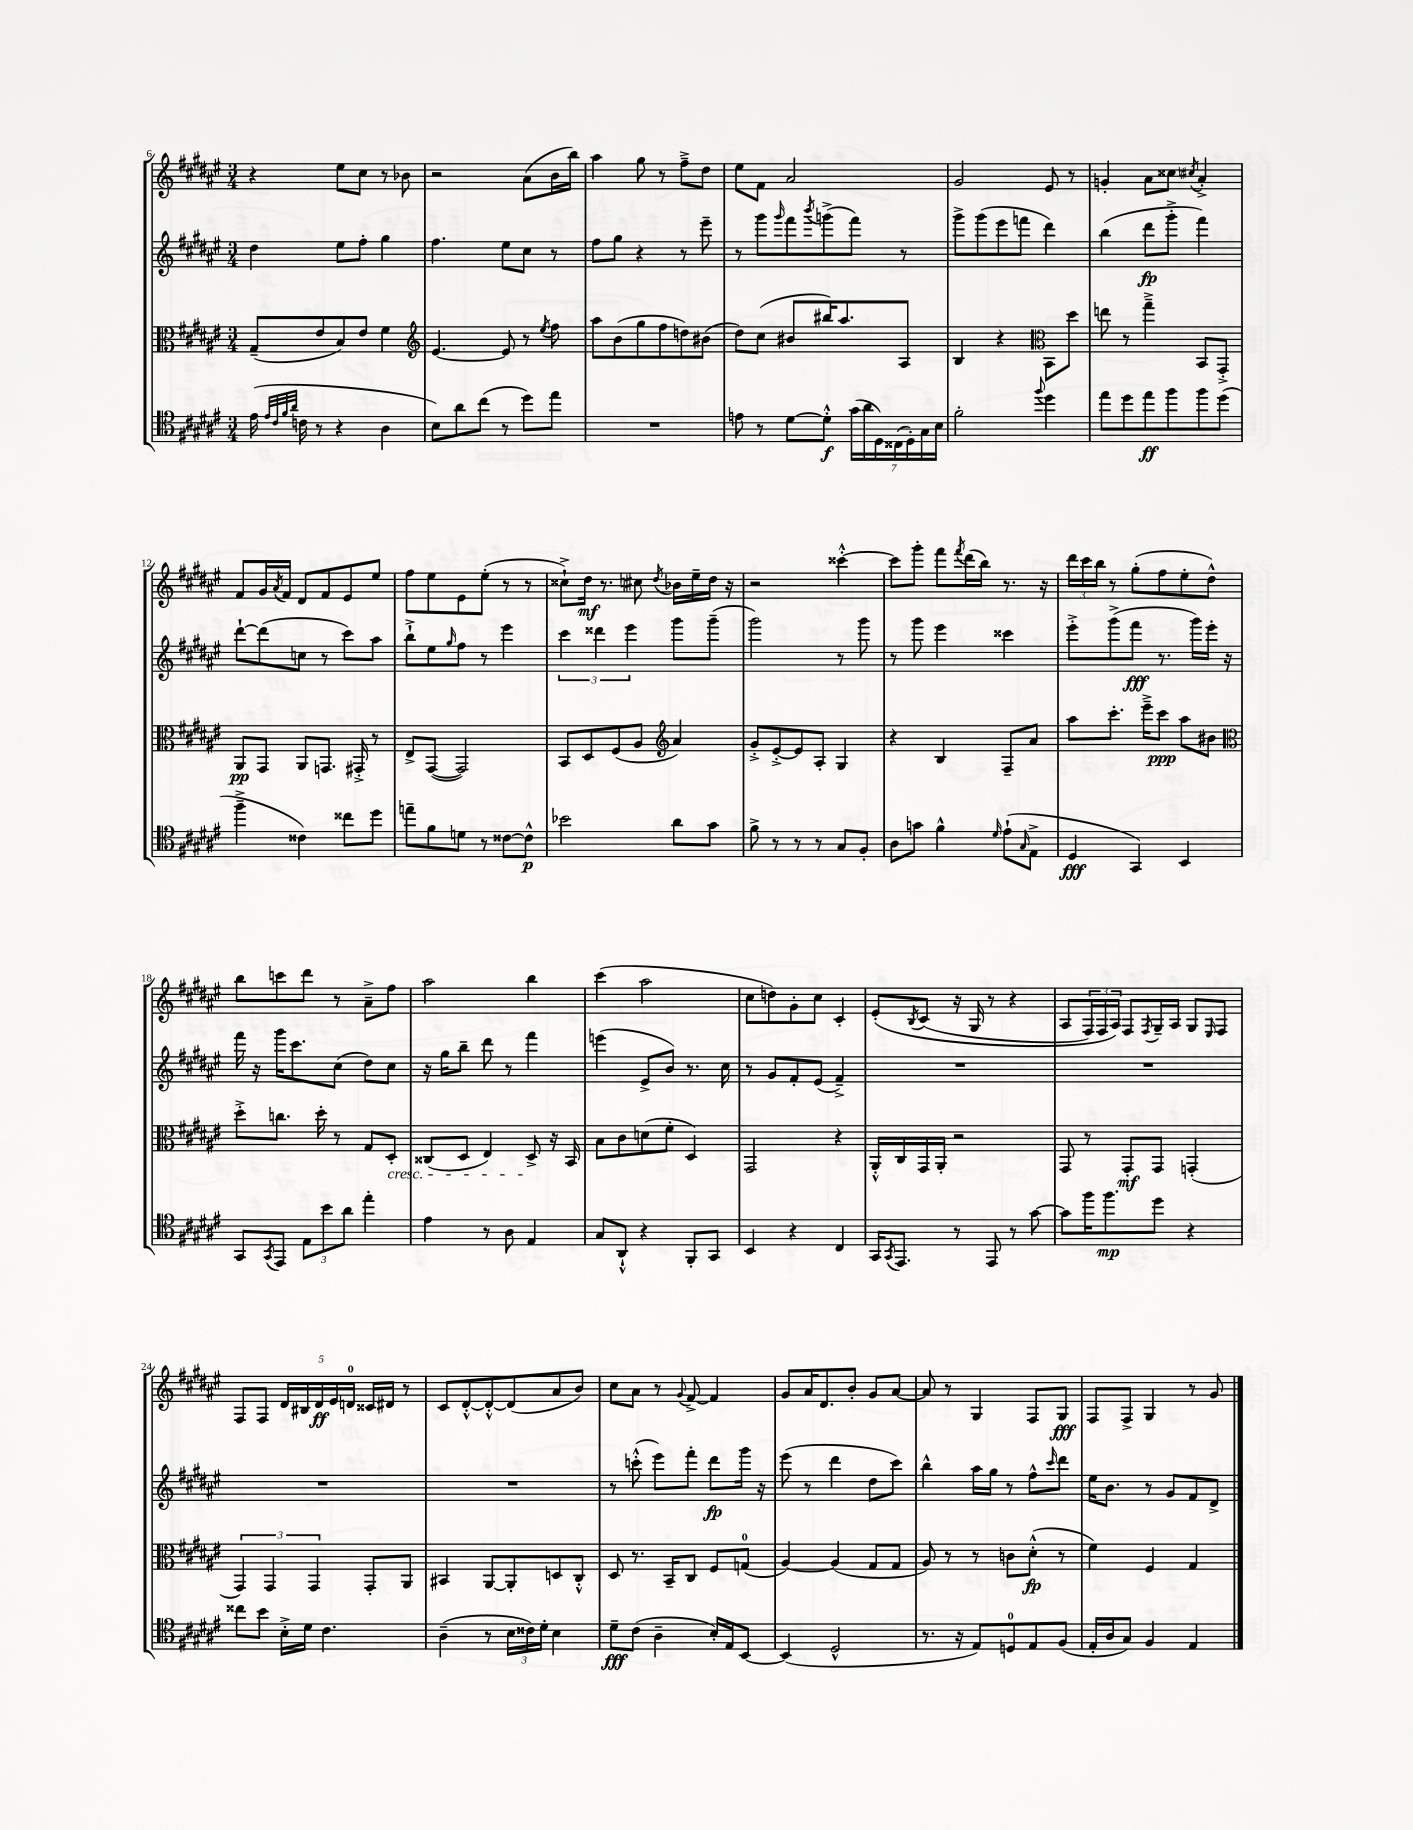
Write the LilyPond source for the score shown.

<<
\new StaffGroup <<
\new Staff = "s0" {
    \clef treble \key fis \major \numericTimeSignature \time 3/4
    r4 eis''8 cis''8 r8 bes'8 |
    r2 ais'8( b'16 b''16) |
    ais''4 gis''8 r8 fis''8---> dis''8 |
    eis''8 fis'8 ais'2 |
    gis'2 eis'8 r8 |
    g'4-. ais'8 cisis''8 \acciaccatura { cis''8 } ais'4-.-> |
    fis'8 gis'16 \acciaccatura { ais'8 } fis'16 dis'8 fis'8 eis'8 eis''8 |
    fis''8 eis''8 eis'8 eis''8-.( r8 r8 |
    cisis''8-!->) dis''16\mf r8. cis''8 \acciaccatura { dis''8 } bes'16 eis''16-- dis''16 r16 |
    r2 cisis'''4~-.-^ |
    cisis'''8 gis'''8-. fis'''8 \acciaccatura { fis'''8 } dis'''16( b''16) r8. r16 |
    \tuplet 3/2 { dis'''16 cis'''16 b''16 } r8 gis''8-.( fis''8 eis''8-. dis''8-^) |
    b''8 c'''8 dis'''8 r8 ais'8---> fis''8 |
    ais''2 b''4 |
    cis'''4( ais''2 |
    cis''8 d''8) gis'8-. cis''8 cis'4-. |
    eis'8-.\( \acciaccatura { b8 } cis'8( r16 gis16 r8 r4 |
    ais8 \tuplet 3/2 { fis16) fis16 ais16\) } fis8 \acciaccatura { fis8 } gis16-- ais16 gis8 \grace { eis16 } fis8 |
    fis8 fis8 \tuplet 5/4 { dis'16 bis16 dis'16\ff eis'16 d'16-0 } cisis'16 dis'16 r8 |
    cis'8 dis'8~-.-^ dis'8~-.-^ dis'8( ais'8 b'8) |
    cis''8 ais'8 r8 \appoggiatura { gis'8 } fis'8~-> fis'4 |
    gis'8 ais'16 dis'8. b'8-. gis'8 ais'8~ |
    ais'8 r8 gis4 fis8 gis8\fff |
    fis8 fis8-> gis4 r8 gis'8 \bar "|." |
}
\new Staff = "s1" {
    \clef treble \key fis \major \numericTimeSignature \time 3/4
    dis''4 eis''8 fis''8-. gis''4 |
    fis''4. eis''8 cis''8 r8 |
    fis''8 gis''8 r4 r8 eis'''8-- |
    r8 gis'''8 \grace { gis'''16 } fis'''8 \acciaccatura { b'''8 } g'''8->( fis'''8) r8 |
    gis'''8-> gis'''8( eis'''8 f'''8 dis'''4) |
    b''4( dis'''8\fp gis'''8-.-> fis'''4) |
    dis'''8~-! dis'''8( c''8 r8 cis'''8) ais''8 |
    b''8-!-> eis''8 \grace { gis''16 } fis''8 r8 eis'''4 |
    \tuplet 3/2 { cis'''4 disis'''4 eis'''4 } gis'''8 gis'''8--( |
    gis'''2) r8 gis'''8 |
    r8 gis'''8 eis'''4 cisis'''4 |
    eis'''8-.-> gis'''8->( fis'''8\fff r8. gis'''16) eis'''16-. r16 |
    fis'''16 r16 gis'''16 cis'''8. cis''8( dis''8) cis''8 |
    r16 gis''16 b''8-- dis'''8 r8 fis'''4 |
    e'''4( eis'8-> b'8) r8. cis''16 |
    r8 gis'8 fis'8-. eis'8( fis'4--->) |
    R2. |
    R2. |
    R2. |
    R2. |
    r8 c'''8-.-^( eis'''8) fis'''8-. dis'''8\fp gis'''16 r16 |
    eis'''8( r8 dis'''4 dis''8 cis'''8) |
    b''4-^ ais''16 gis''16 r8 fis''8-^ \grace { cis'''16 } dis'''8 |
    eis''16 b'8. r8 gis'8 fis'8 dis'8-> \bar "|." |
}
\new Staff = "s2" {
    \clef alto \key fis \major \numericTimeSignature \time 3/4
    gis8--( eis'8 b8) eis'8 fis'4 |
    \clef treble eis'4.~ eis'8 r8 \acciaccatura { eis''8 } fis''8 |
    ais''8 b'8( gis''8 fis''8 d''8) bis'8( |
    dis''8) cis''8( bis'8 bis''16) ais''8. ais8 |
    b4 r4 \clef alto b,8 dis''8 |
    e''8 r8 gis''4---> b,8 gis,8-.-> |
    ais,8\pp gis,8 ais,8 g,8. gis,16-.-> r8 |
    eis8-> gis,8~( gis,2) |
    b,8 dis8 fis8( ais8 \clef treble ais'4) |
    gis'8-.-> eis'8~-.-> eis'8 ais8-. gis4 |
    r4 b4 fis8-- ais'8 |
    ais''8 cis'''8.-. eis'''16---> cis'''8\ppp ais''8 bis'8 |
    \clef alto dis''8-.-> c''8. dis''16-. r8 gis8 dis8-.\cresc |
    cisis8( dis8 eis4) dis8->\! r16 b,16 |
    b8 cis'8 d'8( fis'8-. dis4) |
    gis,2 r4 |
    ais,16-.-^ cis16 gis,16 ais,16-. r2 |
    gis,8 r8 gis,8-.\mf gis,8 g,4-.( |
    \tuplet 3/2 { gis,4) gis,4 gis,4 } gis,8-. ais,8 |
    bis,4 ais,8~ ais,8-. d8 cis8-.-^ |
    dis8 r8. b,16-- cis8 fis8 g8-0( |
    ais4~) ais4( gis8 gis8 |
    ais8) r8 r8 c'8 dis'8-.-^\fp( r8 |
    fis'4) fis4 gis4 \bar "|." |
}
\new Staff = "s3" {
    \clef tenor \key fis \major \numericTimeSignature \time 3/4
    eis'16( \grace { eis'32 cis'32 fis'32 ais'32 } c'16 r8 r4 ais4 |
    b8) ais'8 cis''8( r8 dis''8) eis''8 |
    R2. |
    e'8 r8 dis'8~ dis'8-.-^\f \tuplet 7/4 { gis'16( ais'16 dis16) cisis16( dis16-.) gis16 b16 } |
    fis'2-. \appoggiatura { fis''8 } dis''4 |
    eis''8 dis''8 eis''8\ff fis''8 fis''8 dis''8( |
    fis''4---> cisis'4) cisis''8 dis''8 |
    e''8-- fis'8 d'8 r8 cisis'8~ cisis'8-^\p |
    bes'2 ais'8 gis'8 |
    fis'8-> r8 r8 r8 gis8 fis8-. |
    ais8 g'8 fis'4-^ \grace { dis'16 } eis'8-!( \grace { gis16 } eis8-> |
    dis4\fff gis,4) b,4 |
    gis,8 \acciaccatura { gis,8 } eis,8 \tuplet 3/2 { eis8 b'8 ais'8 } eis''4-. |
    eis'4 r8 ais8 eis4 |
    gis8 ais,8-!-^ r4 fis,8-. gis,8 |
    b,4 r4 cis4 |
    gis,16 \acciaccatura { gis,8 } eis,8. r8 eis,8 r8 gis'8~ |
    gis'8 fis''16 fis''8.\mp dis''8 r4 |
    cisis''8 b'8 b16-.-> dis'16 cis'4. |
    ais4--( r8 \tuplet 3/2 { b16 cisis'16) dis'16-. } b4 |
    dis'8--\fff cis'8( ais4-- b16-.) eis16 b,8~ |
    b,4( dis2-^ |
    r8. r16 eis8) d8-0 eis8 fis8( |
    eis16-. ais16 gis8) fis4 eis4 \bar "|." |
}
>>
>>
\layout { \context { \Score currentBarNumber = #6 } }
